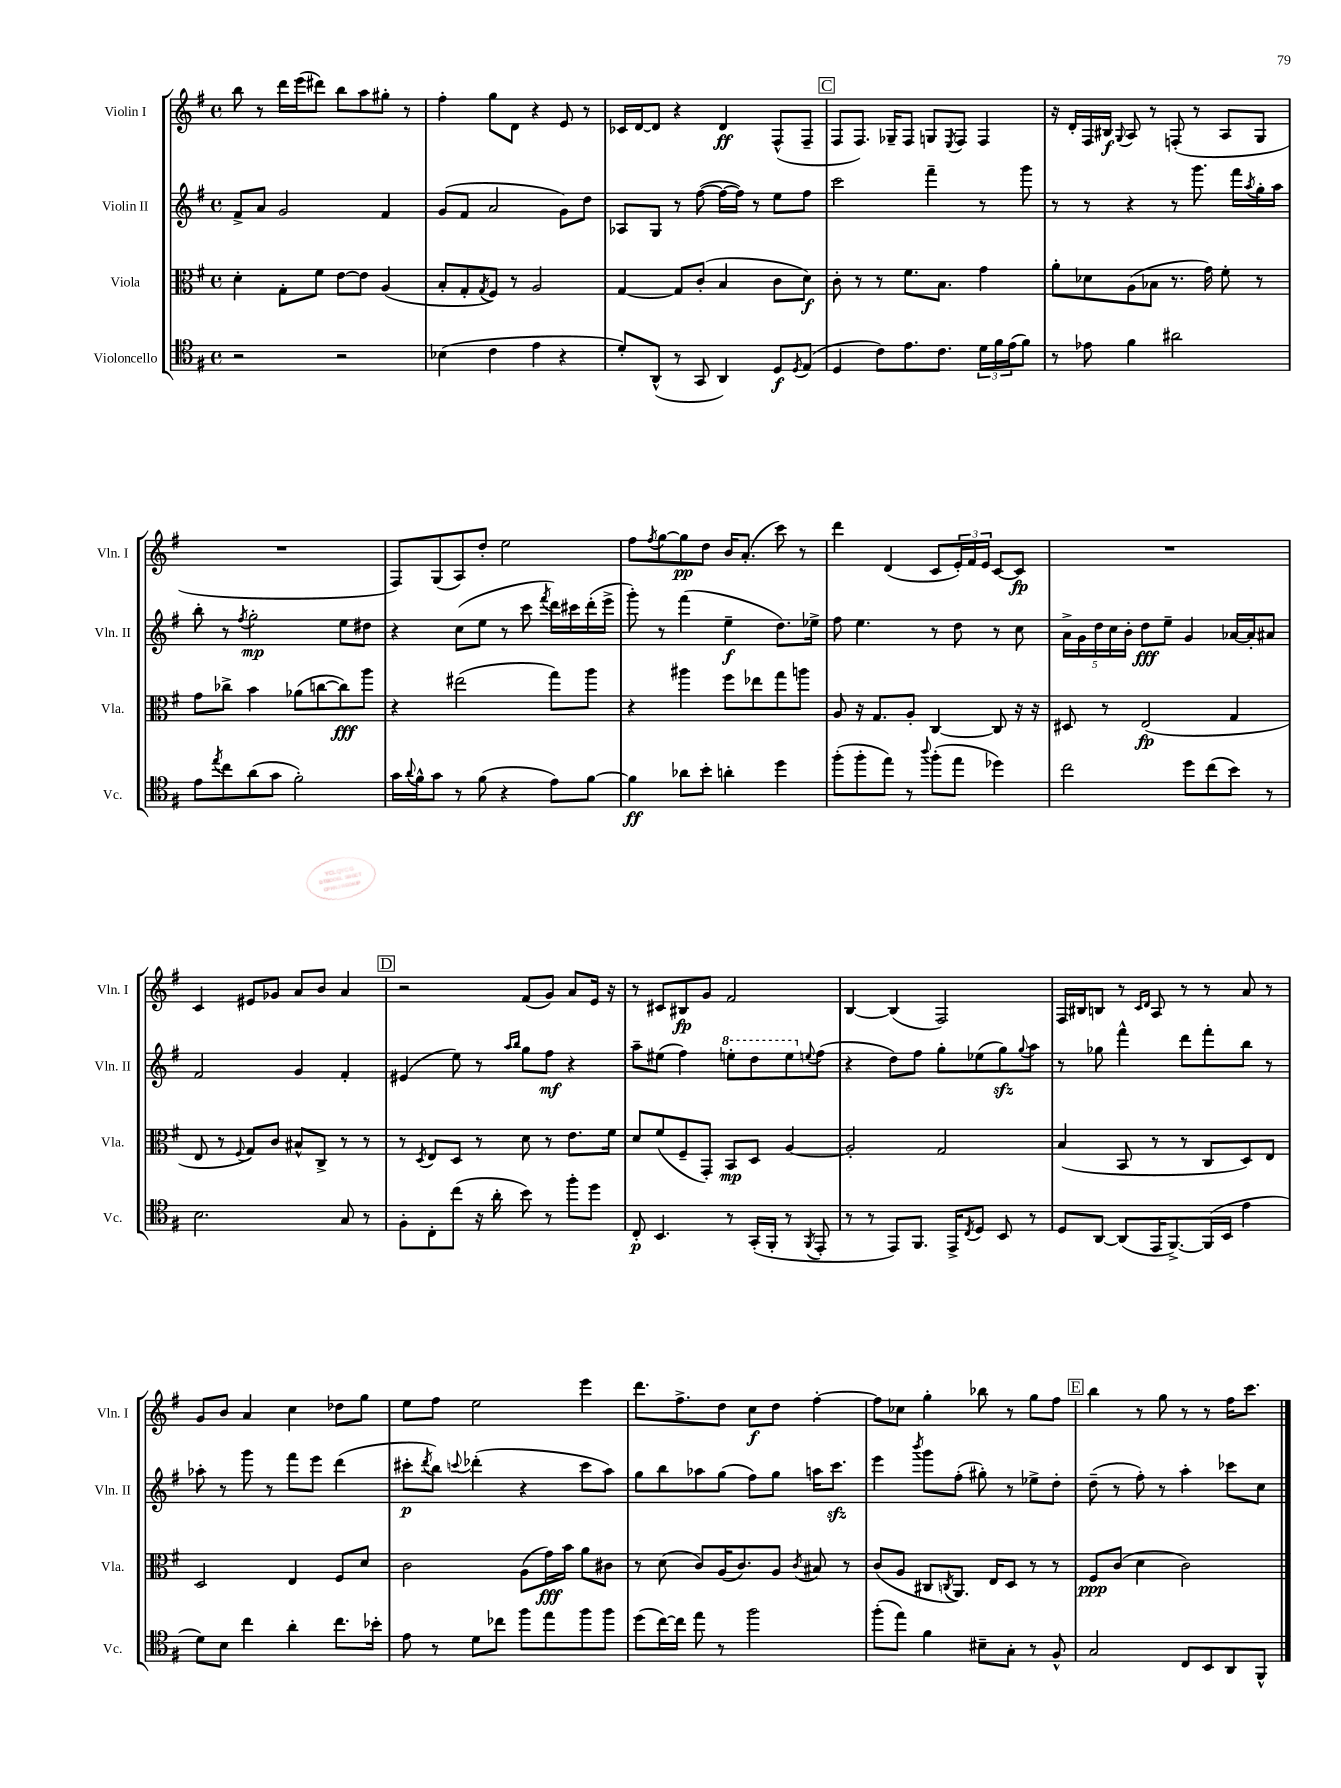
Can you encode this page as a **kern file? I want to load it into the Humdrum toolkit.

**kern	**dynam	**kern	**dynam	**kern	**dynam	**kern	**dynam
*part4	*part4	*part3	*part3	*part2	*part2	*part1	*part1
*staff4	*staff4	*staff3	*staff3	*staff2	*staff2	*staff1	*staff1
*I"Violoncello	*	*I"Viola	*	*I"Violin II	*	*I"Violin I	*
*I'Vc.	*	*I'Vla.	*	*I'Vln. II	*	*I'Vln. I	*
*clefC4	*	*clefC3	*	*clefG2	*	*clefG2	*
*k[f#]	*	*k[f#]	*	*k[f#]	*	*k[f#]	*
*M4/4	*	*M4/4	*	*M4/4	*	*M4/4	*
*met(c)	*	*met(c)	*	*met(c)	*	*met(c)	*
=83	=83	=83	=83	=83	=83	=83	=83
2r	.	4d'\	.	8f#^/L	.	8bb\	.
.	.	.	.	8a/J	.	8r	.
.	.	8G'\L	.	2g/	.	16ddd\LL	.
.	.	.	.	.	.	(16eee\J	.
.	.	8f#\J	.	.	.	8ddd#X\J)	.
2r	.	[8e\L	.	.	.	8bb\L	.
.	.	8e\J]	.	.	.	8aa\	.
.	.	(4A/	.	4f#/	.	8gg#X'\J	.
.	.	.	.	.	.	8r	.
=84	=84	=84	=84	=84	=84	=84	=84
(4B-X\	.	8B'/L	.	(8g/L	.	4ff#'\	.
.	.	8G'/	.	8f#/J	.	.	.
.	.	8qG/	.	.	.	.	.
4c\	.	8F#/J)	.	2a/	.	8gg\L	.
.	.	8r	.	.	.	8d\J	.
4e\	.	2A/	.	.	.	4r	.
4r	.	.	.	8g\L)	.	8e/	.
.	.	.	.	8dd\J	.	8r	.
=85	=85	=85	=85	=85	=85	=85	=85
8d'/L)	.	[4G/	.	8A-X/L	.	16c-X/LL	.
.	.	.	.	.	.	[16d/J	.
(8AA^^/J	.	.	.	8G/J	.	8d/J]	.
8r	.	8G/L]	.	8r	.	4r	.
8GG/	.	(8c'/J	.	([8ff#\	.	.	.
4AA/)	.	4B/	.	16ff#\LL_	.	4d/	ff
.	.	.	.	16ff#\JJ])	.	.	.
.	.	.	.	8r	.	.	.
8D/L	f	8c\L	.	8ee\L	.	(8F#^^/L	.
8qD/	.	.	.	.	.	.	.
(8E/J	.	8d\J)	f	8ff#\J	.	8F#~/J	.
!!LO:REH:place=s1:t=C
=86	=86	=86	=86	=86	=86	=86	=86
4D/	.	8c'\	.	2ccc\	.	8F#/L	.
.	.	8r	.	.	.	8.F#/J)	.
8c\L)	.	8r	.	.	.	.	.
.	.	.	.	.	.	16G-X~/KL	.
8.e\	.	8.f#\L	.	.	.	8F#/J	.
.	.	.	.	4fff#~\	.	8Gn/L	.
8.c\J	.	8.B\J	.	.	.	.	.
.	.	.	.	.	.	8qE/	.
.	.	.	.	.	.	8F#/J	.
24d\LL	.	4g\	.	8r	.	4F#/	.
24f#\	.	.	.	.	.	.	.
(24e\J	.	.	.	.	.	.	.
8f#\J)	.	.	.	8ggg\	.	.	.
=87	=87	=87	=87	=87	=87	=87	=87
8r	.	8a'\L	.	8r	.	16r	.
.	.	.	.	.	.	16d'/LL	.
8e-X\	.	8d-X\	.	8r	.	16F#/	.
.	.	.	.	.	.	16B#X/JJ	f
.	.	.	.	.	.	8qqG/	.
4f#\	.	(8A\	.	4r	.	8A/	.
.	.	8B-X\J	.	.	.	8r	.
2a#X\	.	8.r	.	8r	.	(8Fn'/	.
.	.	.	.	8.ggg\	.	8r	.
.	.	16g\)	.	.	.	.	.
.	.	8f#'\	.	.	.	8A/L	.
.	.	.	.	16fff#\LL	.	.	.
.	.	.	.	8qaa/	.	.	.
.	.	8r	.	16gg'\	.	8G/J	.
.	.	.	.	16aa\JJ	.	.	.
!!LO:LB:g=z
=88	=88	=88	=88	=88	=88	=88	=88
8e\L	.	8g\L	.	8bb'\	.	1r	.
8qee/	.	.	.	.	.	.	.
8cc\	.	8cc-X^\J	.	8r	.	.	.
.	.	.	.	8qff#/	.	.	.
(8a\	.	4b\	.	2gg'\	mp	.	.
8g\J	.	.	.	.	.	.	.
2f#'\)	.	(8a-X\L	.	.	.	.	.
.	.	[8ccn\	.	.	.	.	.
.	.	8cc\])	fff	8ee\L	.	.	.
.	.	8aa\J	.	8dd#X\J	.	.	.
=89	=89	=89	=89	=89	=89	=89	=89
16g\LL	.	4r	.	4r	.	8F#/L)	.
8qqa/	.	.	.	.	.	.	.
16f#^^\J	.	.	.	.	.	.	.
8g\J	.	.	.	.	.	(8G/	.
8r	.	(2ee#X\	.	(8cc\L	.	8A/)	.
(8f#\	.	.	.	8ee\J	.	8dd'/J	.
4r	.	.	.	8r	.	2ee\	.
.	.	.	.	8ccc\	.	.	.
.	.	.	.	8qfff#/	.	.	.
8e\L)	.	8gg\L)	.	16ddd\LL)	.	.	.
.	.	.	.	16ccc#X\	.	.	.
[8f#\J	.	8aa\J	.	(16ddd'\	.	.	.
.	.	.	.	16eee^\JJ	.	.	.
=90	=90	=90	=90	=90	=90	=90	=90
4f#\]	ff	4r	.	8ggg'\)	.	8ff#\L	.
.	.	.	.	.	.	8qff#/	.
.	.	.	.	8r	.	[8gg\	.
8a-X\L	.	4aa#X\	.	(4fff#\	.	8gg\]	pp
8b'\J	.	.	.	.	.	8dd\J	.
4an'\	.	8ff#\L	.	4ee~\	f	16b/KL	.
.	.	.	.	.	.	(8.a'/J	.
.	.	8ee-X\	.	.	.	.	.
4dd\	.	8gg\	.	8.dd\L)	.	8ccc\)	.
.	.	8aan\J	.	.	.	8r	.
.	.	.	.	16ee-X^\Jk	.	.	.
=91	=91	=91	=91	=91	=91	=91	=91
(8ff#'\L	.	8A/	.	8ff#\	.	4ddd\	.
8ff#'\	.	16r	.	4.ee\	.	.	.
.	.	8.G/L	.	.	.	.	.
8ee\J)	.	.	.	.	.	(4d/	.
8r	.	8A'/J	.	.	.	.	.
8qqaa/	.	.	.	.	.	.	.
(8ff#'\L	.	[4C/	.	8r	.	8c/L	.
8ee\J	.	.	.	8dd\	.	24e'/L)	.
.	.	.	.	.	.	24f#/	.
.	.	.	.	.	.	24e/JJ	.
4dd-X\)	.	8C/]	.	8r	.	[8c/L	.
.	.	16r	.	8cc\	.	8c/J]	fp
.	.	16r	.	.	.	.	.
=92	=92	=92	=92	=92	=92	=92	=92
2cc\	.	8D#X/	.	20a^\LL	.	1r	.
.	.	.	.	20g\	.	.	.
.	.	.	.	20dd\	.	.	.
.	.	8r	.	.	.	.	.
.	.	.	.	20cc\	.	.	.
.	.	.	.	20b'\JJ	.	.	.
.	.	(2E/	fp	8dd\L	fff	.	.
.	.	.	.	8ee~\J	.	.	.
8dd\L	.	.	.	4g/	.	.	.
(8cc\	.	.	.	.	.	.	.
8b\J)	.	4G/	.	[16a-X/LL	.	.	.
.	.	.	.	16a-'/J]	.	.	.
8r	.	.	.	8a#X/J	.	.	.
!!LO:LB:g=z
=93	=93	=93	=93	=93	=93	=93	=93
2.B\	.	8E/	.	2f#/	.	4c/	.
.	.	8r	.	.	.	.	.
.	.	8qqF#/	.	.	.	.	.
.	.	8G/L)	.	.	.	8e#X/L	.
.	.	8c/J	.	.	.	8g-X/J	.
.	.	8B#X^^/L	.	4g/	.	8a/L	.
.	.	8C^/J	.	.	.	8b/J	.
8G/	.	8r	.	4f#'/	.	4a/	.
8r	.	8r	.	.	.	.	.
!!LO:REH:place=s1:t=D
=94	=94	=94	=94	=94	=94	=94	=94
8F#'\L	.	8r	.	(4e#X/	.	2r	.
.	.	8qD/	.	.	.	.	.
8C'\	.	8E/L	.	.	.	.	.
(8cc\J	.	8D/J	.	8ee\)	.	.	.
16r	.	8r	.	8r	.	.	.
16a'\	.	.	.	.	.	.	.
.	.	.	.	16qqaa/LL	.	.	.
.	.	.	.	16qqbb/JJ	.	.	.
8b\)	.	8d\	.	8gg\L	.	(8f#/L	.
8r	.	8r	.	8ff#\J	mf	8g/J)	.
8ff#'\L	.	8.e\L	.	4r	.	8a/L	.
8dd\J	.	.	.	.	.	16e/Jk	.
.	.	16f#\Jk	.	.	.	16r	.
=95	=95	=95	=95	=95	=95	=95	=95
8C'/	p	8d/L	.	8aa~\L	.	8r	.
4.BB/	.	(8f#/	.	(8ee#X\J	.	8c#X/L	.
.	.	8F#~/	.	4ff#\)	.	8B#X/	fp
.	.	8GG'/J)	.	.	.	8g/J	.
*	*	*	*	*8va	*	*	*
8r	.	8BB/L	mp	8eeen'\L	.	2f#/	.
(16GG'/LL	.	8D/J	.	8ddd\	.	.	.
16FF#'/JJ	.	.	.	.	.	.	.
8r	.	[4A/	.	8eee\	.	.	.
*	*	*	*	*X8va	*	*	*
8qFF#/	.	.	.	8qqeen/	.	.	.
8EE'/	.	.	.	(8ff#\J	.	.	.
=96	=96	=96	=96	=96	=96	=96	=96
8r	.	2A'/]	.	4r	.	[4B/	.
8r	.	.	.	.	.	.	.
8EE/L)	.	.	.	8dd\L)	.	(4B/]	.
8.FF#/J	.	.	.	8ff#\J	.	.	.
.	.	2G/	.	8gg'\L	.	2F#/)	.
16EE^/KL	.	.	.	.	.	.	.
8qC/	.	.	.	.	.	.	.
8D/J	.	.	.	(8ee-X\	.	.	.
8BB/	.	.	.	8ggzz\)	.	.	.
.	.	.	.	8qqgg/	.	.	.
8r	.	.	.	8aa\J	.	.	.
=97	=97	=97	=97	=97	=97	=97	=97
8D/L	.	(4B/	.	8r	.	16F#/LL	.
.	.	.	.	.	.	16B#X/J	.
[8AA/J	.	.	.	8gg-X\	.	8Bn/J	.
(8AA/L]	.	8BB/	.	4fff#^^\	.	8r	.
.	.	.	.	.	.	16qqc/LL	.
.	.	.	.	.	.	16qqd/JJ	.
16EE/K	.	8r	.	.	.	8A/	.
[8.FF#^/)	.	.	.	.	.	.	.
.	.	8r	.	8ddd\L	.	8r	.
(16FF#/L]	.	8C/L	.	8fff#'\	.	8r	.
16BB/JJ	.	.	.	.	.	.	.
4e\	.	8D/)	.	8bb\J	.	8a/	.
.	.	8E/J	.	8r	.	8r	.
!!LO:LB:g=z
=98	=98	=98	=98	=98	=98	=98	=98
8d\L)	.	2D/	.	8aa-X'\	.	8g/L	.
8B\J	.	.	.	8r	.	8b/J	.
4cc\	.	.	.	8ggg\	.	4a/	.
.	.	.	.	8r	.	.	.
4a'\	.	4E/	.	8fff#\L	.	4cc\	.
.	.	.	.	8eee\J	.	.	.
8.cc\L	.	8F#/L	.	(4ddd\	.	8dd-X\L	.
.	.	8d/J	.	.	.	8gg\J	.
16b-X'\Jk	.	.	.	.	.	.	.
=99	=99	=99	=99	=99	=99	=99	=99
8e\	.	2c\	.	8ccc#X'\L	p	8ee\L	.
.	.	.	.	8qddd/	.	.	.
8r	.	.	.	8bb\J)	.	8ff#\J	.
.	.	.	.	8qqcccn/	.	.	.
8d\L	.	.	.	(4ddd-X'\	.	2ee\	.
8cc-X\J	.	.	.	.	.	.	.
8ff#\L	.	(8A\L	.	4r	.	.	.
8ee\	.	16g\L)	fff	.	.	.	.
.	.	16b\JJ	.	.	.	.	.
8ff#\	.	8a\L	.	8ccc\L	.	4eee\	.
8ff#\J	.	8c#X\J	.	8aa\J)	.	.	.
=100	=100	=100	=100	=100	=100	=100	=100
(8dd\L	.	8r	.	8gg\L	.	8.ddd\L	.
[16cc\L)	.	(8d\	.	8bb\	.	.	.
16cc\JJ]	.	.	.	.	.	8.ff#^\	.
8ee\	.	8c/L)	.	8aa-X\	.	.	.
8r	.	(16A/K	.	(8gg\J	.	8dd\J	.
.	.	8.c/)	.	.	.	.	.
2ff#\	.	.	.	8ff#\L)	.	8cc\L	f
.	.	8A/J	.	8gg\J	.	8dd\J	.
.	.	8qc/	.	.	.	.	.
.	.	8B#X/	.	16aan\KL	.	[4ff#'\	.
.	.	.	.	8.ccczz\J	.	.	.
.	.	8r	.	.	.	.	.
=101	=101	=101	=101	=101	=101	=101	=101
(8ff#'\L	.	(8c/L	.	4eee\	.	8ff#\L]	.
8ee\J)	.	8A/J	.	.	.	8cc-X\J	.
.	.	.	.	8qbbb/	.	.	.
4f#\	.	8C#X/L	.	8ggg\L	.	4gg'\	.
.	.	8qCn/	.	.	.	.	.
.	.	8.AA/J)	.	(8ff#'\J	.	.	.
8B#X~\L	.	.	.	8gg#X'\)	.	8bb-X\	.
.	.	16E/KL	.	.	.	.	.
8G'\J	.	8D/J	.	8r	.	8r	.
8r	.	8r	.	8ee-X^\L	.	8gg\L	.
8F#^^/	.	8r	.	8dd'\J	.	8ff#\J	.
!!LO:REH:place=s1:t=E
=102	=102	=102	=102	=102	=102	=102	=102
2G/	.	8F#/L	ppp	(8dd~\	.	4bb\	.
.	.	(8c/J	.	8r	.	.	.
.	.	4d\	.	8ff#'\)	.	8r	.
.	.	.	.	8r	.	8gg\	.
8C/L	.	2c\)	.	4aa'\	.	8r	.
8BB/	.	.	.	.	.	8r	.
8AA/	.	.	.	8ccc-X\L	.	16ff#\KL	.
.	.	.	.	.	.	8.ccc\J	.
8FF#^^/J	.	.	.	8cc\J	.	.	.
==	==	==	==	==	==	==	==
*-	*-	*-	*-	*-	*-	*-	*-
